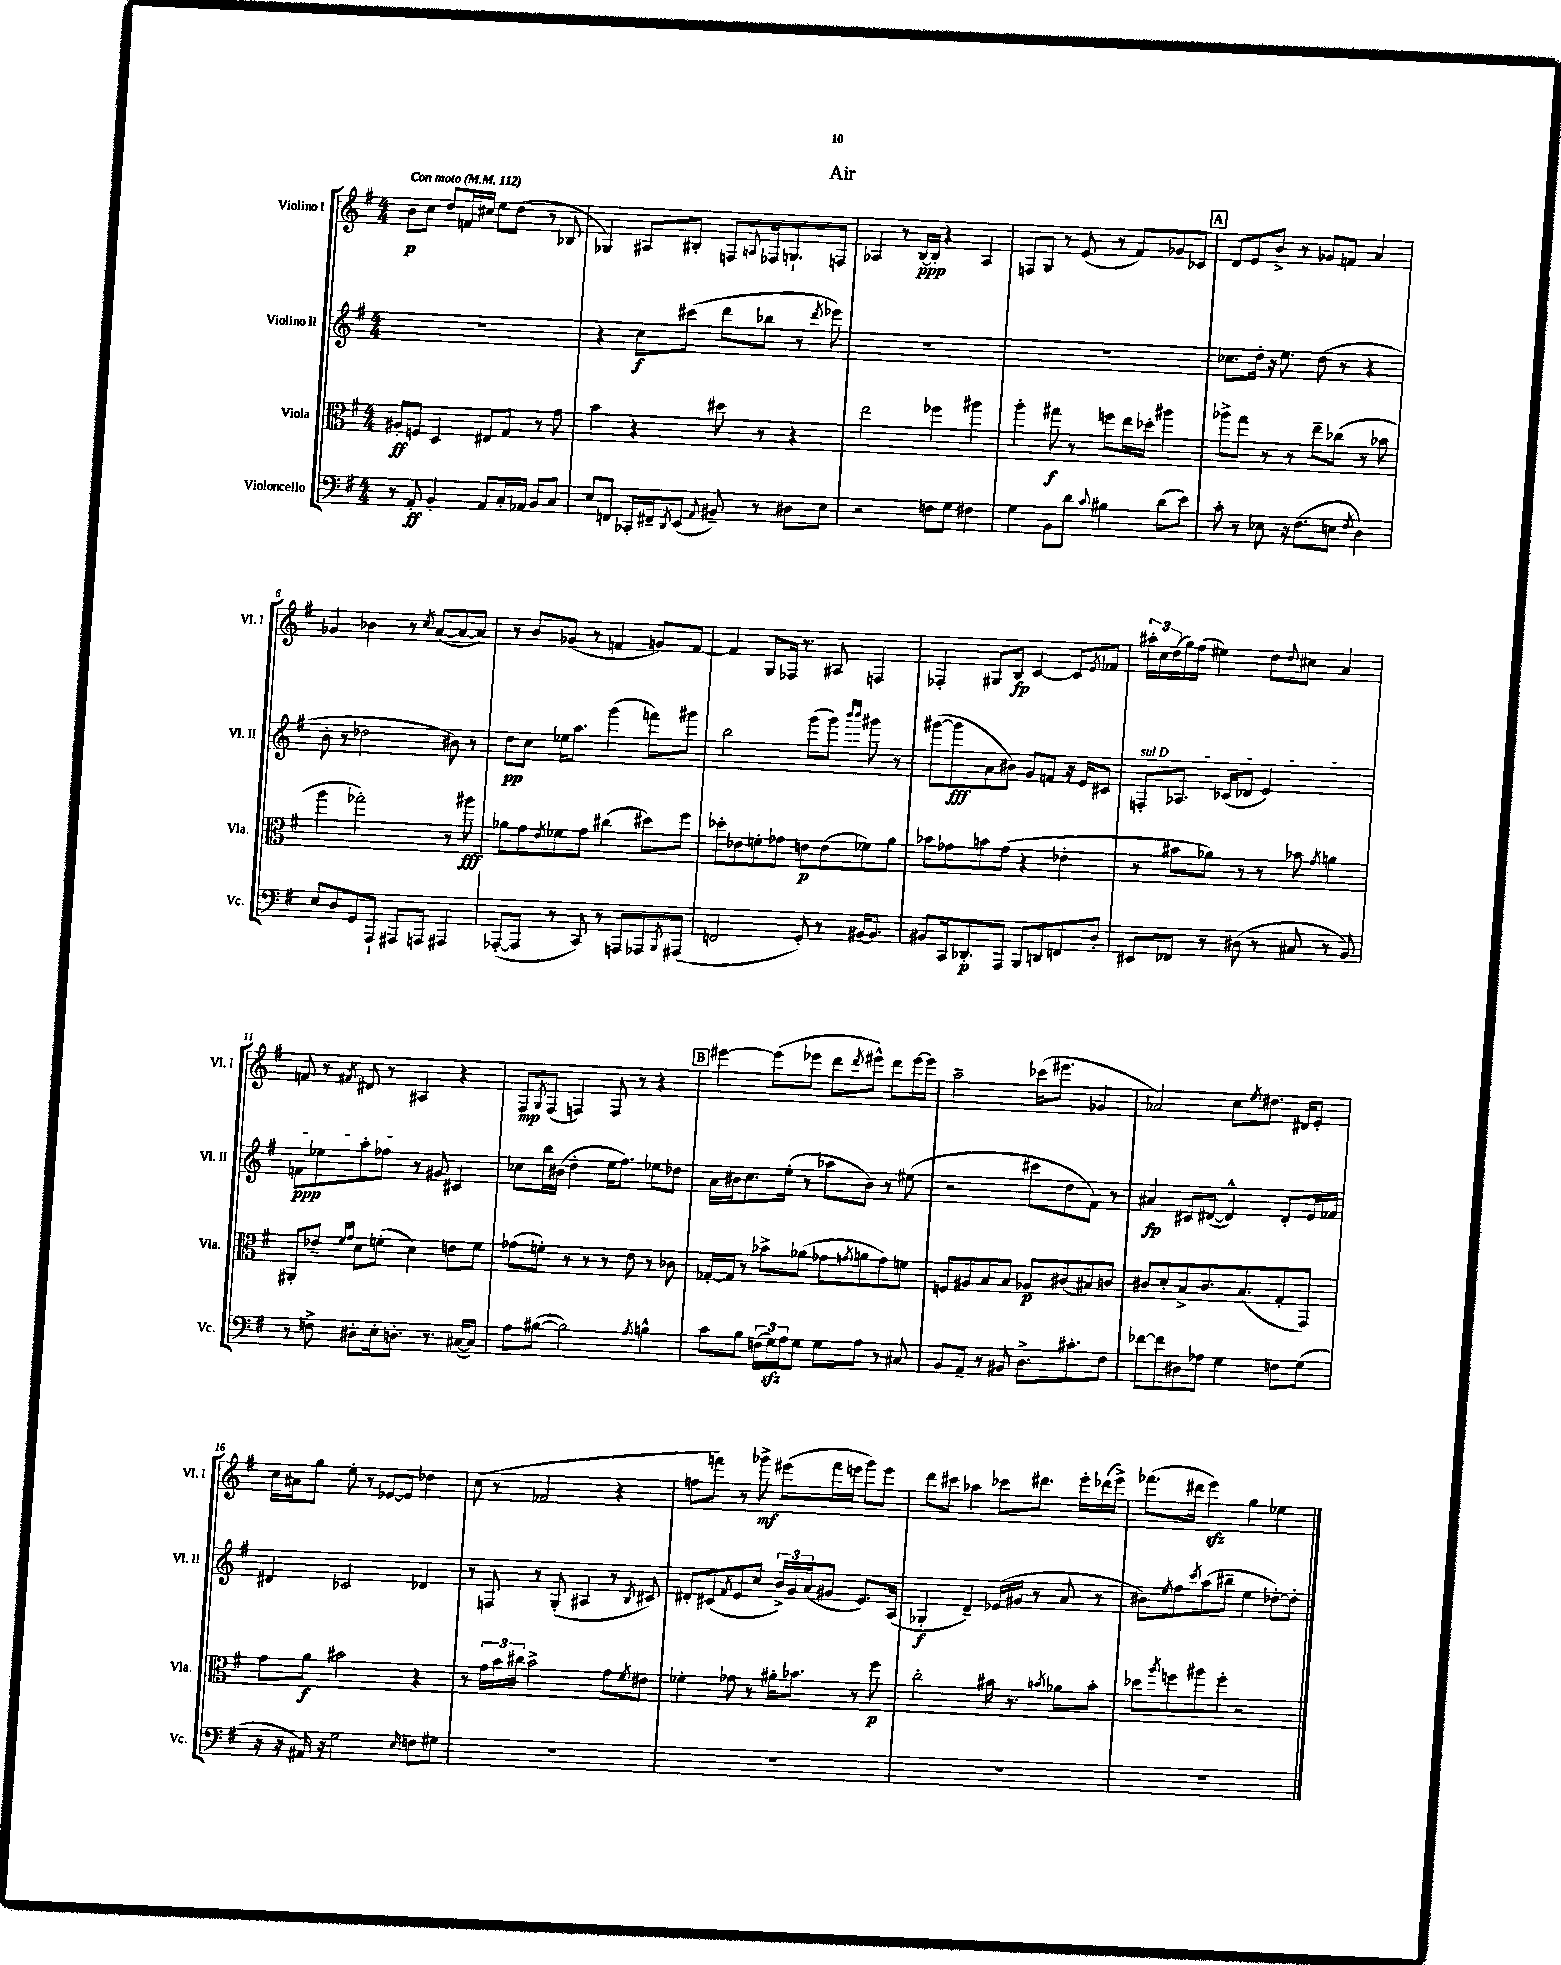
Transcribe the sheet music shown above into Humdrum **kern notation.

**kern	**dynam	**kern	**dynam	**kern	**dynam	**kern	**dynam
*part4	*part4	*part3	*part3	*part2	*part2	*part1	*part1
*staff4	*staff4	*staff3	*staff3	*staff2	*staff2	*staff1	*staff1
*I"Violoncello	*	*I"Viola	*	*I"Violino II	*	*I"Violino I	*
*I'Vc.	*	*I'Vla.	*	*I'Vl. II	*	*I'Vl. I	*
*clefF4	*	*clefC3	*	*clefG2	*	*clefG2	*
*k[f#]	*	*k[f#]	*	*k[f#]	*	*k[f#]	*
*M4/4	*	*M4/4	*	*M4/4	*	*M4/4	*
*MM112	*	*MM112	*	*MM112	*	*MM112	*
=1	=1	=1	=1	=1	=1	=1	=1
!	!	!	!	!	!	!LO:TX:a:B:t=Con moto	!
8r	.	8A#X'/L	ff	1r	.	8b\L	p
8AA'/	ff	8Fn/J	.	.	.	8cc\J	.
4BB'/	.	4D/	.	.	.	8dd/L	.
.	.	.	.	.	.	16fn/L	.
.	.	.	.	.	.	16cc#X/JJ	.
8AA/L	.	8E#X/L	.	.	.	8ee\L	.
16C'/L	.	8G/J	.	.	.	(8dd\J	.
16AA-X/JJ	.	.	.	.	.	.	.
8BB/L	.	8r	.	.	.	8r	.
8C/J	.	8g\	.	.	.	8B-X/	.
=2	=2	=2	=2	=2	=2	=2	=2
8E/L	.	4b\	.	4r	.	4G-X/)	.
8FFn/J	.	.	.	.	.	.	.
16CC-X'/LL	.	4r	.	8cc\L	f	8A#X/L	.
16FF#X~/J	.	.	.	.	.	.	.
8qDD/	.	.	.	.	.	.	.
(8EE/J	.	.	.	(8ccc#X\J	.	8B#X'/J	.
8qqAA/	.	.	.	.	.	.	.
8BB#X~/)	.	8dd#X\	.	8ddd\L	.	8Fn/L	.
.	.	.	.	.	.	8qqAn/	.
8r	.	8r	.	8bb-X\J	.	16F-X/k	.
.	.	.	.	.	.	8.Gn`/	.
8D#X\L	.	4r	.	8r	.	.	.
.	.	.	.	8qddd/	.	.	.
8E\J	.	.	.	8eee-X\)	.	8Fn/J	.
=3	=3	=3	=3	=3	=3	=3	=3
2r	.	2ee\	.	1r	.	4A-X/	.
.	.	.	.	.	.	8r	.
.	.	.	.	.	.	[16B/LL	ppp
.	.	.	.	.	.	16B'/JJ]	.
8Fn\L	.	4ff-X\	.	.	.	4r	.
8G\J	.	.	.	.	.	.	.
4F#X\	.	4aa#X\	.	.	.	4A-/	.
=4	=4	=4	=4	=4	=4	=4	=4
4G\	.	4aa'\	.	1r	.	8Fn/L	.
.	.	.	.	.	.	8G/J	.
8BB\L	.	8gg#X\	f	.	.	8r	.
8d\J	.	8r	.	.	.	(8e/	.
8qqc/	.	.	.	.	.	.	.
4B#X\	.	8ffn\L	.	.	.	8r	.
.	.	16ee\L	.	.	.	8f#/L)	.
.	.	16dd-X'\JJ	.	.	.	.	.
(8d\L	.	4aa#X\	.	.	.	8g-X/	.
8e\J)	.	.	.	.	.	8c-X/J	.
!!LO:REH:place=s1:t=A
=5	=5	=5	=5	=5	=5	=5	=5
8c'\	.	8aa-X^\L	.	8.cc-X\L	.	8d/L	.
8r	.	8gg\J	.	.	.	8e/	.
.	.	.	.	16dd'\Jk	.	.	.
8E-X\	.	8r	.	16r	.	8b^/J	.
.	.	.	.	8.ee\	.	.	.
16r	.	8r	.	.	.	8r	.
(8.F#\L	.	.	.	.	.	.	.
.	.	8ee~\L	.	(8dd\	.	8g-X/L	.
8En\J	.	(8cc-X\J	.	8r	.	8fn/J	.
8qF#/	.	.	.	.	.	.	.
4D\)	.	8r	.	4r	.	4a/	.
.	.	8b-X\	.	.	.	.	.
!!LO:LB:g=z
=6	=6	=6	=6	=6	=6	=6	=6
8E/L	.	4aa\	.	8b'\	.	4g-X/	.
8D/	.	.	.	8r	.	.	.
8GG/	.	2gg-X'\)	.	2dd-X\	.	4b-X\	.
8AAA`/J	.	.	.	.	.	.	.
8AAA#X/L	.	.	.	.	.	8r	.
.	.	.	.	.	.	8qcc/	.
8AAAn/J	.	.	.	.	.	([8a/L	.
4AAA#X/	.	8r	.	8b#X\)	.	8a/_	.
.	.	8aa#X\	fff	8r	.	8a/J])	.
=7	=7	=7	=7	=7	=7	=7	=7
([8AAA-X'/L	.	8a-X\L	.	8dd\L	pp	8r	.
8AAA-/J]	.	8g\	.	8cc\J	.	8b/L	.
.	.	8qe/	.	.	.	.	.
8r	.	8f-X\	.	16ee-X\KL	.	(8g-X/J	.
.	.	.	.	8.aa\J	.	.	.
8CC/)	.	8g\J	.	.	.	8r	.
8r	.	(4cc#X\	.	(4ggg\	.	4fn/	.
8AAAn/L	.	.	.	.	.	.	.
8AAA-X/	.	8dd#X\L)	.	8fffn\L)	.	8gn/L)	.
8qBBB/	.	.	.	.	.	.	.
(8AAA#X/J	.	8ff#\J	.	8ggg#X\J	.	[8f/J	.
=8	=8	=8	=8	=8	=8	=8	=8
2FFn/	.	8dd-X'\L	.	2bb\	.	4f/]	.
.	.	8e-X\	.	.	.	.	.
.	.	8fn'\	.	.	.	8G/L	.
.	.	8g-X\J	.	.	.	16F-X/Jk	.
.	.	.	.	.	.	8.r	.
8GG'/)	.	8en\L	p	(8ggg\L	.	.	.
8r	.	(8e\	.	8ggg\J)	.	8A#X/	.
.	.	.	.	16qqbbb/LL	.	.	.
.	.	.	.	16qqbbb/JJ	.	.	.
[16BB#X/KL	.	8f-X\)	.	8ggg#X\	.	4Fn/	.
8.BB#/J]	.	.	.	.	.	.	.
.	.	8a\J	.	8r	.	.	.
=9	=9	=9	=9	=9	=9	=9	=9
8BB#X/L	.	8b-X\L	.	([8ggg#X\L	.	4F-X'/	.
16CC/k	.	8g-X\	.	8ggg#\]	fff	.	.
8.DD-X'/	p	.	.	.	.	.	.
.	.	8bn\	.	8a\	.	8G#X/L	.
8AAA/J	.	(8g-\J	.	8b#X\J)	.	8B/J	fp
8BBB/L	.	4r	.	8g/L	.	[4c/	.
8DDn/	.	.	.	8fn/J	.	.	.
8FFn/	.	4e-X'\	.	16r	.	8c/L]	.
.	.	.	.	16e/KL	.	.	.
.	.	.	.	.	.	8qe/	.
8D'/J	.	.	.	8c#X/J	.	8f-X/J	.
=10	=10	=10	=10	=10	=10	=10	=10
!	!	!	!	!LO:TX:a:i:t=sul D	!	!	!
8EE#X/L	.	8r	.	8Fn'/L	.	24aa#X'\LL	.
.	.	.	.	.	.	24cc\	.
.	.	.	.	.	.	(24dd\	.
8FF-X/J	.	8b#X\L	.	8.A-X/J	.	16gg\)	.
.	.	.	.	.	.	(16ff#\JJ	.
8r	.	8a-X\J)	.	.	.	4ee#X\)	.
.	.	.	.	(16c-X/KL	.	.	.
(8D#X\	.	8r	.	8d-X/J	.	.	.
8r	.	8r	.	2e/)	.	8dd\L	.
.	.	.	.	.	.	8qqdd/	.
8C#X/	.	8b-X\	.	.	.	8cc#X\J	.
.	.	8qg/	.	.	.	.	.
8r	.	4an\	.	.	.	4a/	.
8BB/)	.	.	.	.	.	.	.
!!LO:LB:g=z
=11	=11	=11	=11	=11	=11	=11	=11
8r	.	8AA#X'/L	.	8fn\L	ppp	8fn/	.
8Fn^\	.	8e-X~/J	.	8ee-X\	.	8r	.
.	.	16qqf#/LL	.	.	.	.	.
.	.	16qqg/JJ	.	.	.	8qf#X/	.
8D#X'\L	.	8d\L	.	8aa'\	.	8d#X/	.
16E'\k	.	(8fn'\J	.	8ff-X\J	.	8r	.
8.Dn'\J	.	.	.	.	.	.	.
.	.	4d\)	.	8r	.	4A#X/	.
8.r	.	.	.	8g#X/	.	.	.
.	.	8en\L	.	4c#X/	.	4r	.
([16C#X/KL	.	.	.	.	.	.	.
8C#/J])	.	8f\J	.	.	.	.	.
=12	=12	=12	=12	=12	=12	=12	=12
8A\L	.	(8g-X\L	.	8cc-X\L	.	8F#/L	mp
.	.	.	.	.	.	8qG/	.
([8B#X\J	.	8fn'\J)	.	16bb\L	.	(8F#/J	.
.	.	.	.	(16b#X\JJ	.	.	.
2B#\])	.	8r	.	4dd'\	.	4Fn/)	.
.	.	8r	.	.	.	.	.
.	.	8r	.	16ee\KL	.	8F/	.
.	.	.	.	8.ff#\J)	.	.	.
.	.	8e\	.	.	.	8r	.
8qA/	.	.	.	.	.	.	.
4Bn^^\	.	8r	.	8ee-X\L	.	4r	.
.	.	8c-X\	.	8dd-X\J	.	.	.
!!LO:REH:place=s1:t=B
=13	=13	=13	=13	=13	=13	=13	=13
8c\L	.	[16G-X'/LL	.	16a\LL	.	[4eee#X\	.
.	.	16G-/JJ]	.	16b#X\J	.	.	.
8B\J	.	8r	.	8.cc\	.	.	.
(24Fn\LL	.	8b-X^\L	.	.	.	(8eee#\L]	.
24Gzz\)	.	.	.	.	.	.	.
.	.	.	.	(16ee'\Jk	.	.	.
24A\J	.	.	.	.	.	.	.
8G\J	.	(8a-X\J	.	8r	.	8eee-X\J	.
8G\L	.	8g-X\L	.	8aa-X\L	.	8ddd\L	.
.	.	8qgn/	.	.	.	8qddd/	.
8A\J	.	8an\	.	8b#\J)	.	8eee#X^^\J)	.
8r	.	8g\)	.	8r	.	8ddd\L	.
8C#X/	.	8fn\J	.	(8ee#X\	.	[16eee#\L	.
.	.	.	.	.	.	16eee#\JJ]	.
=14	=14	=14	=14	=14	=14	=14	=14
8BB/L	.	8Fn/L	.	2r	.	2aa~\	.
8AA~/J	.	8A#X/	.	.	.	.	.
8r	.	8B/	.	.	.	.	.
8BB#X/	.	8B/J	.	.	.	.	.
8.D^\L	.	8A-X/L	p	8ccc#X\L	.	(16ccc-X\KL	.
.	.	.	.	.	.	8.eee#X\J	.
.	.	(8c#X/	.	8dd\	.	.	.
8.c#X'\	.	.	.	.	.	.	.
.	.	8B#X/)	.	8f#\J)	.	4g-X/	.
8F#\J	.	8cn/J	.	8r	.	.	.
=15	=15	=15	=15	=15	=15	=15	=15
[8f-X\L	.	8c#X/L	.	4a#X/	fp	2a-X/)	.
8f-\]	.	8d'/	.	.	.	.	.
8D#X\	.	8B^/	.	8c#X/L	.	.	.
8A-X\J	.	8.c#/	.	([8d#X/J	.	.	.
4G\	.	.	.	4d#^^/])	.	8cc\L	.
.	.	(8.B/	.	.	.	.	.
.	.	.	.	.	.	8qee/	.
.	.	.	.	.	.	8.dd#X\J	.
8Fn\L	.	8G'/	.	8d#'/L	.	.	.
.	.	.	.	.	.	16d#X/KL	.
(8G\J	.	8GG/J)	.	16e/L	.	8e'/J	.
.	.	.	.	16f-X/JJ	.	.	.
!!LO:LB:g=z
=16	=16	=16	=16	=16	=16	=16	=16
16r	.	8g\L	.	4d#X/	.	16cc\LL	.
16r	.	.	.	.	.	16a#X\J	.
16AA#X/)	.	8a\J	f	.	.	8gg\J	.
16r	.	.	.	.	.	.	.
2G\	.	2b#X\	.	2c-X/	.	8ee'\	.
.	.	.	.	.	.	8r	.
.	.	.	.	.	.	[8e-X/L	.
.	.	.	.	.	.	8e-/J]	.
16qqE/	.	.	.	.	.	.	.
8Fn\L	.	4r	.	4d-X/	.	4dd-X\	.
8G#X\J	.	.	.	.	.	.	.
=17	=17	=17	=17	=17	=17	=17	=17
1r	.	8r	.	8r	.	(8cc\	.
.	.	24g\LL	.	8Fn/	.	8r	.
.	.	24b\	.	.	.	.	.
.	.	24cc#X\JJ	.	.	.	.	.
.	.	2b^\	.	8r	.	2f-X/	.
.	.	.	.	(8G'/	.	.	.
.	.	.	.	4A#X/	.	.	.
.	.	8g\L	.	8r	.	4r	.
.	.	8qf#/	.	8qB/	.	.	.
.	.	8e#X\J	.	8c#X/)	.	.	.
=18	=18	=18	=18	=18	=18	=18	=18
1r	.	4f-X'\	.	8d#X'/L	.	8ffn\L	.
.	.	.	.	(8c#X/	.	8fffn\J)	.
.	.	.	.	8qf#/	.	.	.
.	.	8g-X\	.	8e/	.	8r	.
.	.	8r	.	8cc/J	.	8ggg-X^\	mf
.	.	16a#X'\KL	.	24b^/LL)	.	(8eee#X\L	.
.	.	.	.	24g/	.	.	.
.	.	8.b-X\J	.	.	.	.	.
.	.	.	.	(24a/J	.	.	.
.	.	.	.	8g#X/J	.	16fff\L	.
.	.	.	.	.	.	16eeen\JJ	.
.	.	8r	.	8.e/L)	.	8ggg-\L)	.
.	.	8ff#\	p	.	.	8eee\J	.
.	.	.	.	(16A/Jk	.	.	.
=19	=19	=19	=19	=19	=19	=19	=19
1r	.	2cc'\	.	4G-X'/	f	8ddd\L	.
.	.	.	.	.	.	8ccc#X\J	.
.	.	.	.	4d~/)	.	4aa-X\	.
.	.	16b#X\	.	(16e-X/LL	.	8ccc-X\L	.
.	.	8.r	.	16g#X/JJ	.	.	.
.	.	.	.	8r	.	8.ddd#X\J	.
.	.	8qbn/	.	.	.	.	.
.	.	8a-X\L	.	8a/	.	.	.
.	.	.	.	.	.	16eee'\LL	.
.	.	8b'\J	.	8r	.	(16ddd-X\	.
.	.	.	.	.	.	16eee^\JJ)	.
=20	=20	=20	=20	=20	=20	=20	=20
1r	.	8dd-X\L	.	8b#X\L)	.	(8.fff-X\L	.
.	.	8qaa/	.	8qee/	.	.	.
.	.	8ffn\	.	8ff#\	.	.	.
.	.	.	.	.	.	16ddd#X\Jk	.
.	.	.	.	8qccc/	.	.	.
.	.	8aa#X\	.	(8aa\	.	4eeezz\)	.
.	.	8ff'\J	.	8bb#X~\J	.	.	.
.	.	2r	.	4ee\	.	4gg\	.
.	.	.	.	[8dd-X'\L)	.	4ee-X\	.
.	.	.	.	8dd-'\J]	.	.	.
==	==	==	==	==	==	==	==
*-	*-	*-	*-	*-	*-	*-	*-
